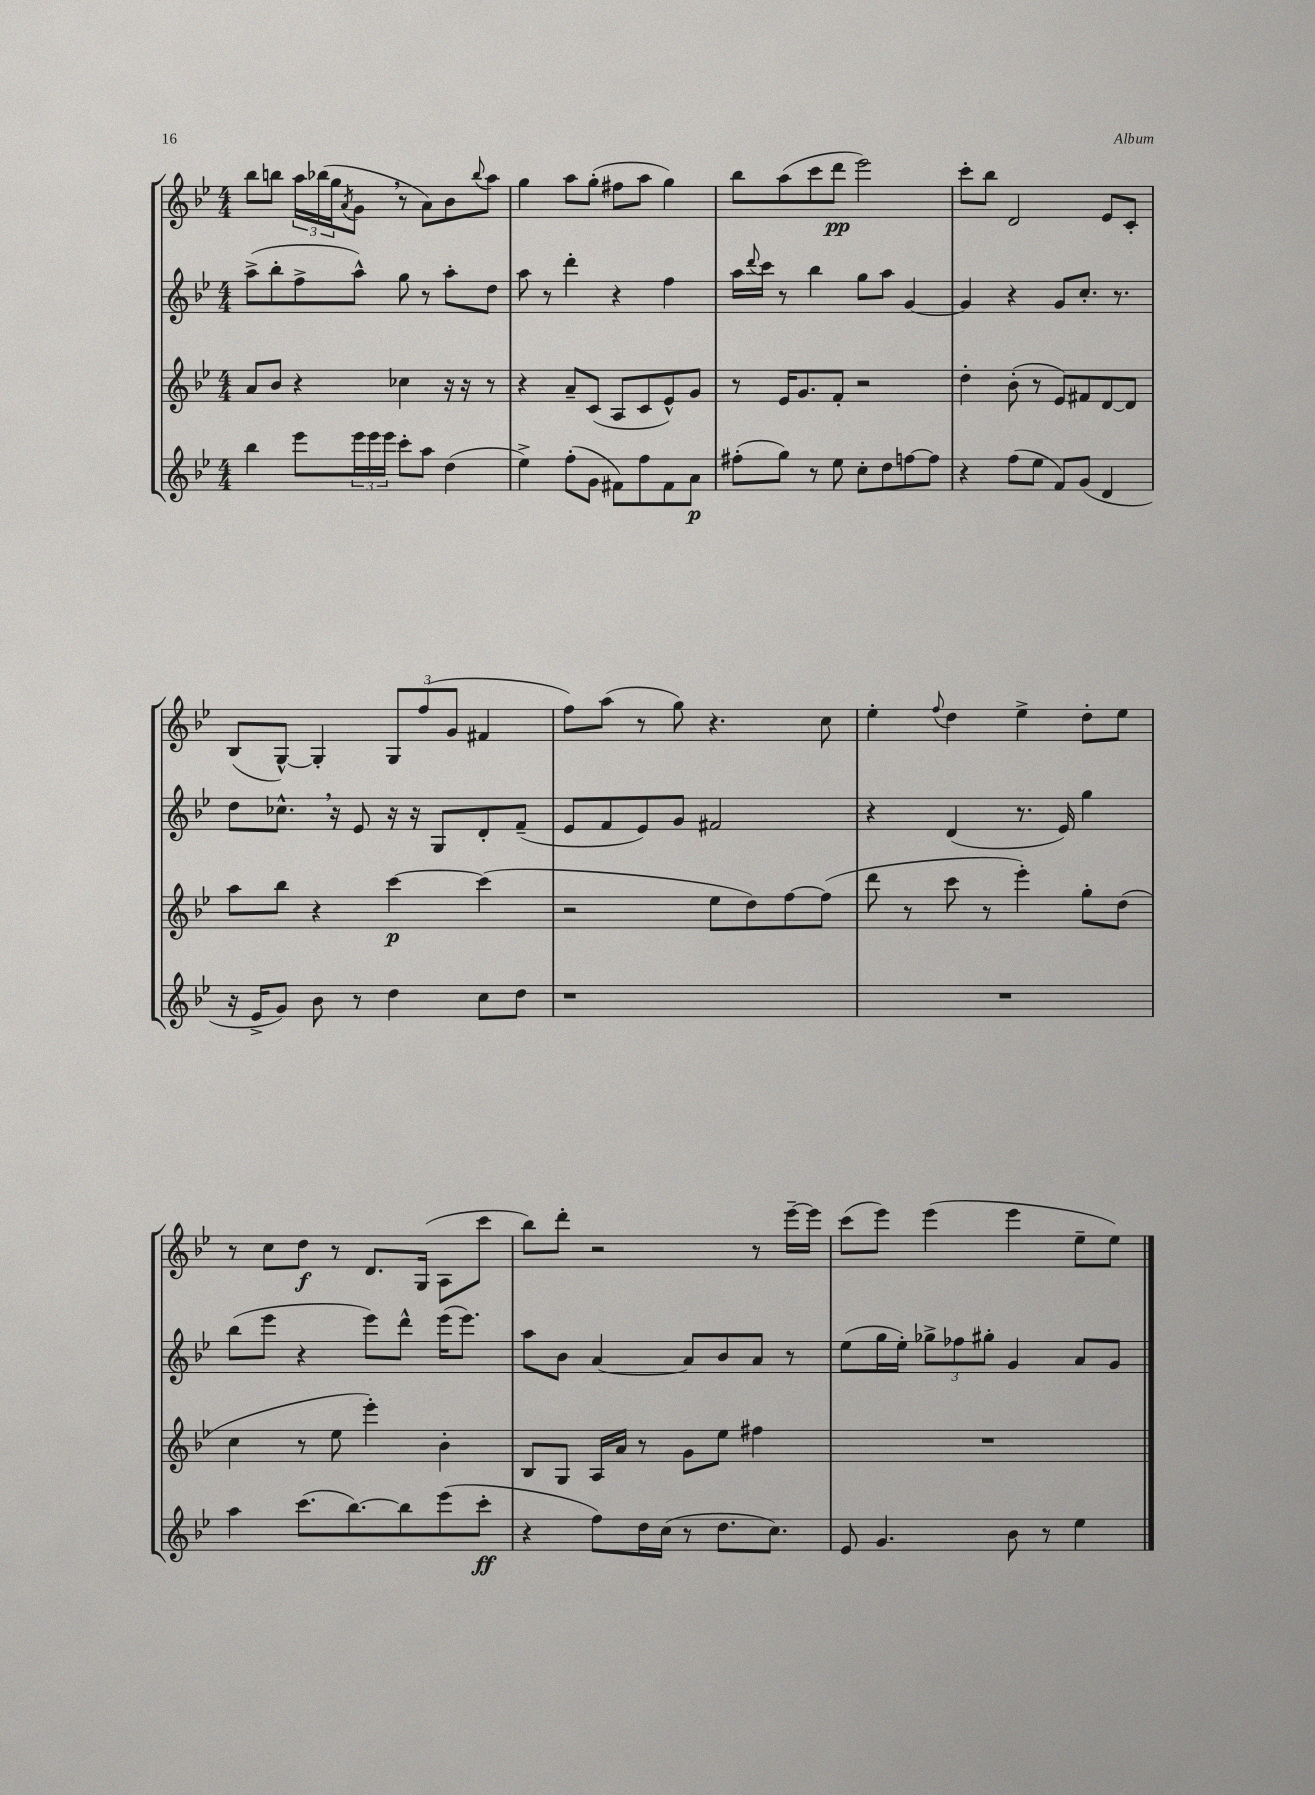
<<
\new StaffGroup <<
\new Staff = "s0" {
    \clef treble \key bes \major \numericTimeSignature \time 4/4
    bes''8 b''8 \tuplet 3/2 { a''16 bes''16( g''16 } \acciaccatura { a'8 } g'8 \breathe r8 a'8) bes'8 \appoggiatura { bes''8 } a''8 |
    g''4 a''8 g''8-.( fis''8 a''8 g''4) |
    bes''8 a''8( c'''8 d'''8\pp ees'''2) |
    c'''8-. bes''8 d'2 ees'8 c'8-. |
    bes8( g8~-^) g4-. \tuplet 3/2 { g8 f''8( g'8 } fis'4 |
    f''8) a''8( r8 g''8) r4. c''8 |
    ees''4-. \appoggiatura { f''8 } d''4 ees''4-> d''8-. ees''8 |
    r8 c''8 d''8\f r8 d'8. g16( a8 c'''8 |
    bes''8) d'''8-. r2 r8 ees'''16~-- ees'''16 |
    c'''8( ees'''8) ees'''4( ees'''4 ees''8-- ees''8) \bar "|." |
}
\new Staff = "s1" {
    \clef treble \key bes \major \numericTimeSignature \time 4/4
    a''8->( bes''8-. f''8-> a''8-^) g''8 r8 a''8-. d''8 |
    a''8 r8 d'''4-. r4 f''4 |
    a''16 \appoggiatura { d'''8 } c'''16 r8 bes''4 g''8 a''8 g'4~ |
    g'4 r4 g'8 c''8.-. r8. |
    d''8 ces''8.-^ \breathe r16 ees'8 r16 r16 g8 d'8-. f'8--( |
    ees'8 f'8 ees'8) g'8 fis'2 |
    r4 d'4( r8. ees'16) g''4 |
    bes''8( ees'''8 r4 ees'''8) d'''8-^ ees'''16( ees'''8.) |
    a''8 bes'8 a'4~ a'8 bes'8 a'8 r8 |
    ees''8( g''16 ees''16-.) \tuplet 3/2 { ges''8-> fes''8 gis''8-. } g'4 a'8 g'8 \bar "|." |
}
\new Staff = "s2" {
    \clef treble \key bes \major \numericTimeSignature \time 4/4
    a'8 bes'8 r4 ces''4 r16 r16 r8 |
    r4 a'8-- c'8( a8 c'8 ees'8-^) g'8 |
    r8 ees'16 g'8. f'8-. r2 |
    d''4-. bes'8-.( r8 ees'8) fis'8 d'8~ d'8 |
    a''8 bes''8 r4 c'''4~\p c'''4( |
    r2 ees''8 d''8) f''8~ f''8( |
    d'''8 r8 c'''8 r8 ees'''4-.) g''8-. d''8( |
    c''4 r8 ees''8 ees'''4-.) bes'4-. |
    bes8 g8 a16 a'16 r8 g'8 ees''8 fis''4 |
    R1 \bar "|." |
}
\new Staff = "s3" {
    \clef treble \key bes \major \numericTimeSignature \time 4/4
    bes''4 ees'''8 \tuplet 3/2 { ees'''16 ees'''16 ees'''16 } c'''8-. a''8 d''4( |
    ees''4->) f''8-.( g'8 fis'8) f''8 fis'8 a'8\p |
    fis''8-.( g''8) r8 ees''8 c''8-. d''8 f''8~ f''8 |
    r4 f''8( ees''8 f'8) g'8( d'4 |
    r16 ees'16-> g'8) bes'8 r8 d''4 c''8 d''8 |
    r1 |
    R1 |
    a''4 c'''8.( bes''8.~) bes''8 ees'''8( c'''8-.\ff |
    r4 f''8) d''16 c''16( r8 d''8. c''8.) |
    ees'8 g'4. bes'8 r8 ees''4 \bar "|." |
}
>>
>>
\layout { \context { \Score \remove "Bar_number_engraver" } }
